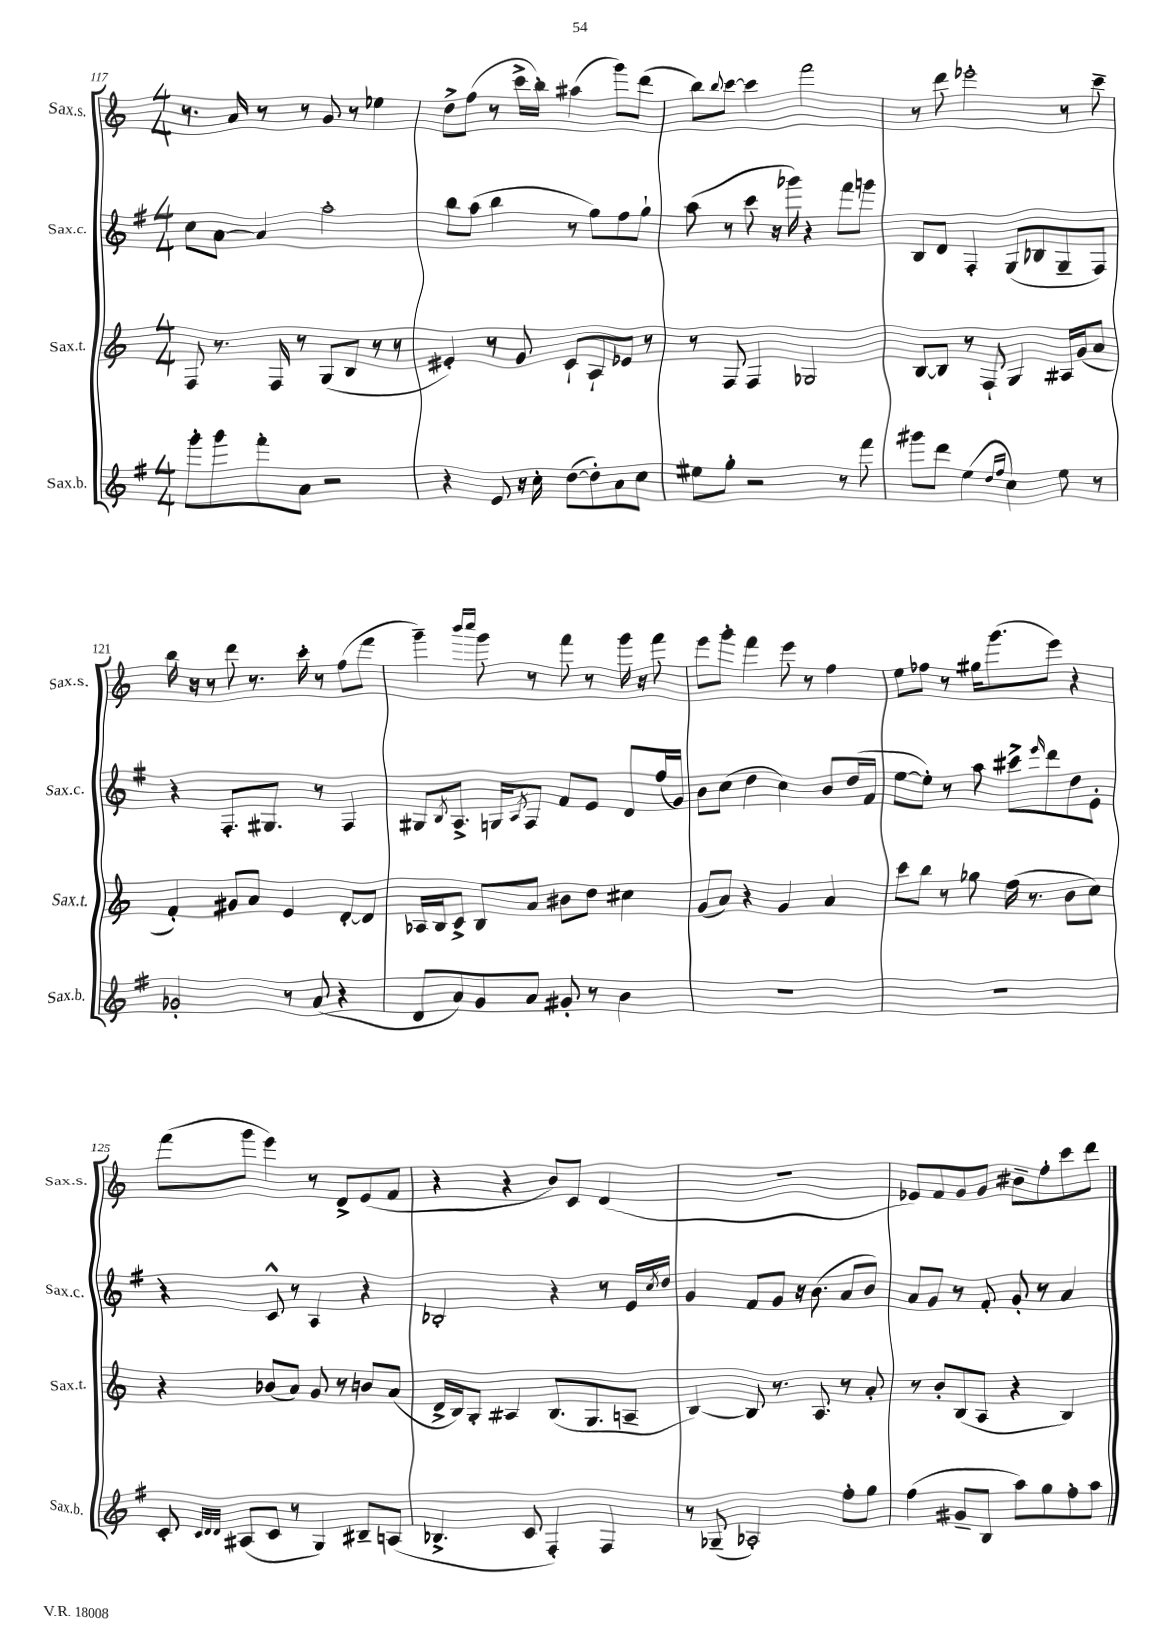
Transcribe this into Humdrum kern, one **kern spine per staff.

**kern	**kern	**kern	**kern
*staff4	*staff3	*staff2	*staff1
*clefG2	*clefG2	*clefG2	*clefG2
*k[f#]	*k[]	*k[f#]	*k[]
*M4/4	*M4/4	*M4/4	*M4/4
8ggg'	8F	8cc	8.r
8ggg	8.r	[8a	.
.	.	.	16a
8fff#'	.	4a]	8r
.	16F	.	.
8a	8r	.	8r
2r	(8G	2aa'	8g
.	8B	.	8r
.	8r	.	4ee-
.	8r	.	.
=	=	=	=
4r	4e#')	8bb	8dd^
.	.	(8aa	(8ff
8e	8r	4bb	8r
16r	8g	.	16ccc^
16cc'	.	.	16bb')
([8dd	8c`	8r	(4aa#
8dd'])	8A`	8gg)	.
8a	8e-	8ff#	8ggg)
8cc	8r	8gg`	(8ddd
=	=	=	=
8ee#	8r	(8aa	8bb)
.	.	.	8qqbb
8gg'	8F	8r	[8ccc
2r	4F	8ccc	4ccc]
.	.	16r	.
.	.	16ggg-)	.
.	2G-	4r	2fff
8r	.	8fff#	.
8fff#	.	8ggg	.
=	=	=	=
8ggg#	[8B	8B	8r
8ddd	8B]	8d	8ddd
(4ee	8r	4F#'	2eee-'
.	8F`	.	.
16qqdd	.	.	.
16qqff#	.	.	.
4cc)	4G	(8G	.
.	.	8B-	.
8ee	16A#	8G~	8r
.	(16g	.	.
8r	8a	8F#)	8ccc~
=	=	=	=
2g-'	4f')	4r	16bb
.	.	.	16r
.	.	.	8r
.	8g#	8.F#'	8ddd
.	8a	.	8.r
.	.	8.G#	.
8r	4e	.	.
.	.	.	16ccc'
(8a	.	8r	8r
4r	[8d'	4F#	(8ff
.	8d]	.	8fff
=	=	=	=
8d	16A-	8G#	4ggg~)
.	16B	.	.
.	.	8qB	.
8a)	8c^	8.A^	.
.	.	.	16qqbbb
.	.	.	16qqcccc
8g	8B	.	8ggg
.	.	16G	.
.	.	8qA	.
8a	8a	8F#	8r
8g#'	8b#	8f#	8fff
8r	8dd	8e	8r
4b	4cc#	8d	16ggg
.	.	.	16r
.	.	(16ff#	8fff
.	.	16g)	.
=	=	=	=
1r	(8g	8b	8eee
.	8a)	(8cc	8ggg'
.	4r	4dd	4fff
.	4g	4cc)	8eee
.	.	.	8r
.	4a	8b	4ff
.	.	(16dd	.
.	.	16f#	.
=	=	=	=
1r	8ccc	[8ee	8ee
.	8bb	8ee'])	8ff-
.	8r	8r	8r
.	8gg-	8aa	16gg#
.	.	.	(8.ggg
.	(16ff	8ccc#^	.
.	8.r	.	.
.	.	16qqeee	.
.	.	8ddd	8eee)
.	8b	8dd	4r
.	8cc)	8e'	.
=	=	=	=
8c'	4r	4r	(8fff
32qqc	.	.	.
32qqd	.	.	.
32qqd	.	.	.
(8A#	.	.	8ggg
8c	(8b-	8c^^	4eee)
8r	8a)	8r	.
4G)	8g	4A	8r
.	8r	.	8d^
8B#~	8b	4r	(8e
(8A	(8a	.	8f
=	=	=	=
4.B-^	16d^	2B-'	4r
.	16B)	.	.
.	8G'	.	.
.	4A#	.	4r
8c	.	.	.
4F#')	(8.B	4r	8b)
.	.	.	8c
.	8.G	.	.
4F#	.	8r	(4d
.	8A~	16e	.
.	.	8qcc	.
.	.	16dd	.
=	=	=	=
8r	[4B)	4g	1r
(8G-~	.	.	.
2A-')	8B]	8f#	.
.	8.r	8g	.
.	.	16r	.
.	8.A	(8.b	.
8ff#'	8r	8a	.
8gg	8a'	8b)	.
=	=	=	=
(4ff#	8r	8a	8e-)
.	8b'	8g	8f
8g#~	(8B	8r	8g
8B	8A	8f#'	8g
8aa)	4r	8g'	8b#~
8gg	.	8r	8ff'
8ff#'	4B)	4a	8ccc
8aa	.	.	8ddd
==	==	==	==
*-	*-	*-	*-
